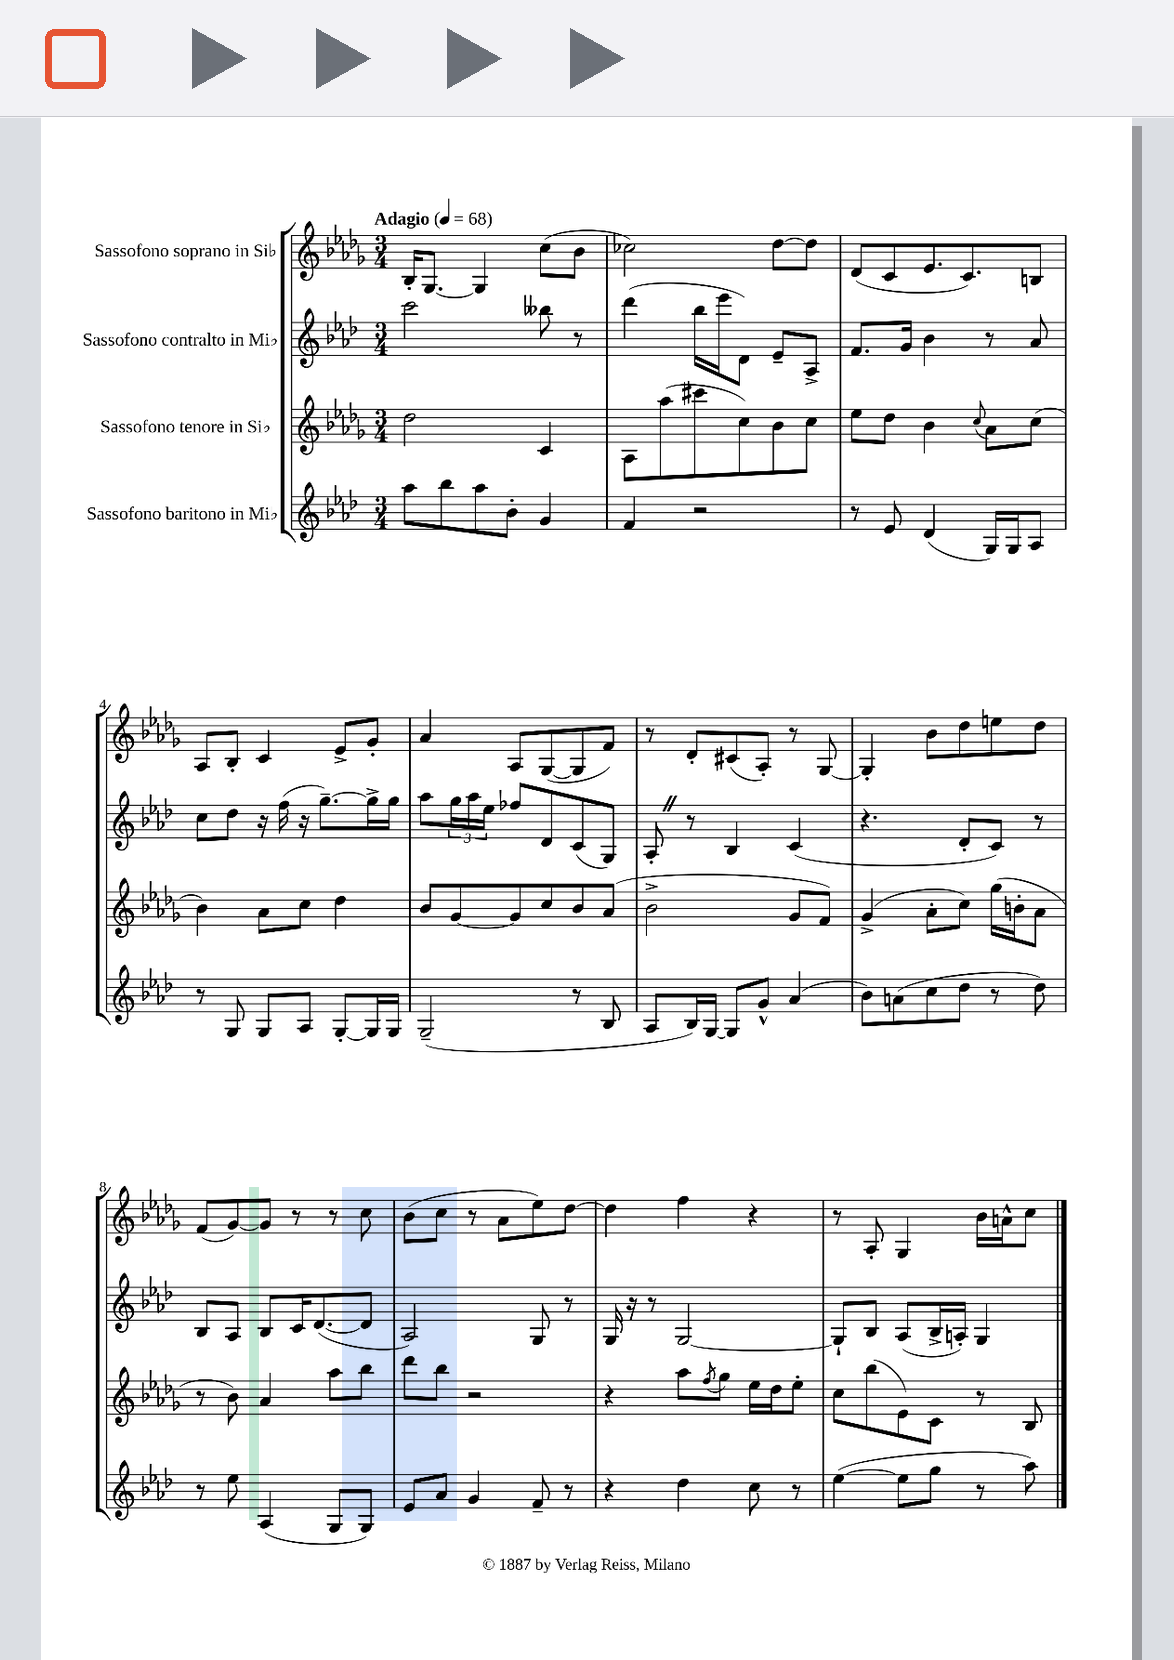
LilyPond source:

<<
\new StaffGroup <<
\new Staff = "s0" \with { instrumentName = "Sassofono soprano in Sib" } {
    \clef treble \key des \major \numericTimeSignature \time 3/4 \tempo "Adagio" 4 = 68
    bes16-. ges8.~ ges4 c''8( bes'8 |
    ces''2) des''8~ des''8 |
    des'8( c'8 ees'8. c'8.) b8 |
    aes8 bes8-. c'4 ees'8-> ges'8-. |
    aes'4 aes8 ges8~( ges8 f'8) |
    r8 des'8-. cis'8( aes8-.) r8 ges8~ |
    ges4-. bes'8 des''8 e''8 des''8 |
    f'8( ges'8~) ges'8 r8 r8 c''8 |
    bes'8( c''8 r8 aes'8 ees''8) des''8~ |
    des''4 f''4 r4 |
    r8 aes8-. ges4 bes'16 a'16-^ c''8 \bar "|." |
}
\new Staff = "s1" \with { instrumentName = "Sassofono contralto in Mib" } {
    \clef treble \key aes \major \numericTimeSignature \time 3/4
    c'''2 beses''8 r8 |
    des'''4( bes''16 ees'''16 des'8) ees'8-- aes8-> |
    f'8. g'16 bes'4 r8 aes'8 |
    c''8 des''8 r16 f''16( r16 g''8.~--) g''16-> g''16 |
    aes''8 \tuplet 3/2 { g''16 aes''16 ees''16 } fes''8 des'8 c'8( g8) |
    aes8-. \once \override BreathingSign.text = \markup { \musicglyph "scripts.caesura.straight" } \breathe r8 bes4 c'4( |
    r4. des'8-. c'8) r8 |
    bes8 aes8 bes8 c'16 des'8.~( des'8 |
    aes2) g8 r8 |
    g16 r16 r8 g2~ |
    g8-! bes8 aes8( bes16-> a16-.) g4 \bar "|." |
}
\new Staff = "s2" \with { instrumentName = "Sassofono tenore in Sib" } {
    \clef treble \key des \major \numericTimeSignature \time 3/4
    des''2 c'4 |
    aes8 aes''8( cis'''8 c''8) bes'8 c''8 |
    ees''8 des''8 bes'4 \appoggiatura { c''8 } aes'8 c''8( |
    bes'4) aes'8 c''8 des''4 |
    bes'8 ges'8~ ges'8 c''8 bes'8 aes'8( |
    bes'2-> ges'8 f'8) |
    ges'4->( aes'8-. c''8) ges''16( b'16-. aes'8 |
    r8 bes'8) aes'4 aes''8 bes''8 |
    des'''8 bes''8 r2 |
    r4 aes''8 \acciaccatura { f''8 } ges''8 ees''16 des''16 ees''8-. |
    c''8 bes''8( ees'8) c'8 r8 bes8 \bar "|." |
}
\new Staff = "s3" \with { instrumentName = "Sassofono baritono in Mib" } {
    \clef treble \key aes \major \numericTimeSignature \time 3/4
    aes''8 bes''8 aes''8 bes'8-. g'4 |
    f'4 r2 |
    r8 ees'8 des'4( g16) g16 aes8 |
    r8 g8 g8 aes8 g8~-. g16 g16 |
    g2--( r8 bes8 |
    aes8 bes16) g16~ g8 g'8-^ aes'4( |
    bes'8) a'8( c''8 des''8 r8 des''8) |
    r8 ees''8 aes4( g8 g8) |
    ees'8 aes'8 g'4 f'8-- r8 |
    r4 des''4 c''8 r8 |
    ees''4~( ees''8 g''8 r8 aes''8) \bar "|." |
}
>>
>>
